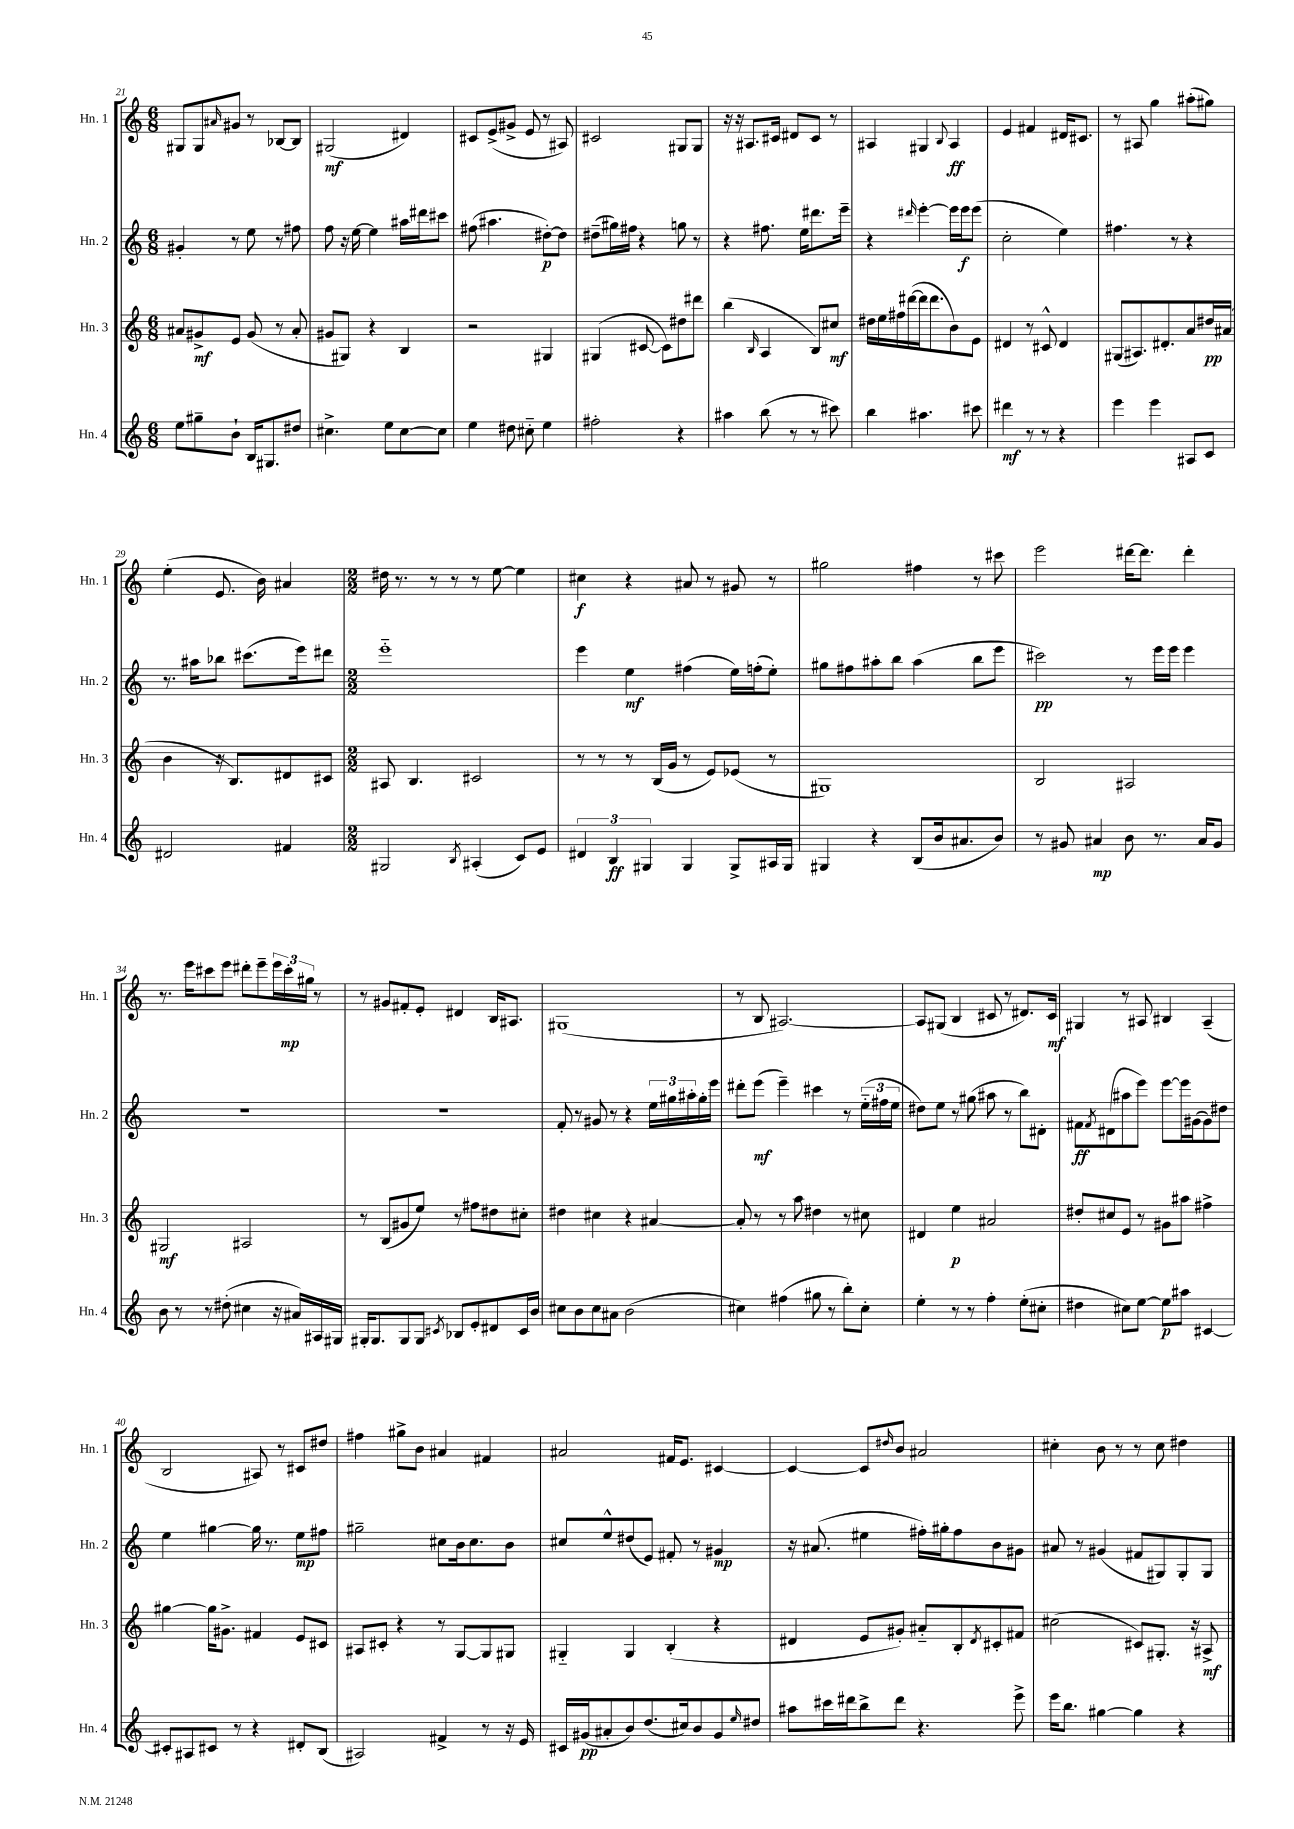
<<
\new StaffGroup <<
\new Staff = "s0" \with { instrumentName = "Hn. 1" shortInstrumentName = "Hn. 1" } {
    \clef treble \key c \major \numericTimeSignature \time 6/8
    gis8 gis8 \grace { ais'16 } gis'8 r8 bes8~ bes8 |
    gis2\mf( dis'4) |
    cis'8 e'8->( gis'8-> e'8 r8 ais8) |
    cis'2 gis8 gis8 |
    r16 r16 ais8. cis'16 dis'8 cis'8 r8 |
    ais4 gis4 \appoggiatura { b8 } ais4\ff |
    e'4 fis'4 dis'16 cis'8. |
    r8 ais8 g''4 ais''8-.( gis''8) |
    e''4-.( e'8. b'16) ais'4 |
    \numericTimeSignature \time 2/2 dis''16 r8. r8 r8 r8 e''8~ e''4 |
    cis''4\f r4 ais'8 r8 gis'8 r8 |
    gis''2 fis''4 r8 cis'''8 |
    e'''2 dis'''16~ dis'''8. dis'''4-. |
    r8. e'''16 cis'''8 e'''8 dis'''8-. e'''8-- \tuplet 3/2 { e'''16 cis'''16-.\mp gis''16 } r8 |
    r8 gis'8 fis'8-. e'8-. dis'4 b16 ais8. |
    gis1( |
    r8 b8 ais2.~) |
    ais8 gis8( b4 cis'8 r8 dis'8.) cis'16\mf |
    gis4 r8 ais8 bis4 ais4--( |
    b2 ais8) r8 cis'8 dis''8 |
    fis''4 gis''8-> b'8 ais'4 fis'4 |
    ais'2 fis'16 e'8. cis'4~ |
    cis'4~ cis'8 \grace { dis''16 } b'8 ais'2 |
    cis''4-. b'8 r8 r8 cis''8 dis''4 \bar "|." |
}
\new Staff = "s1" \with { instrumentName = "Hn. 2" shortInstrumentName = "Hn. 2" } {
    \clef treble \key c \major \numericTimeSignature \time 6/8
    gis'4-. r8 e''8 r8 fis''8 |
    f''8 r16 e''16~ e''4 ais''16 dis'''16 cis'''8 |
    fis''8( ais''4. dis''8~-.\p) dis''8 |
    dis''8--( gis''16) fis''16 r4 g''8 r8 |
    r4 fis''8. e''16 dis'''8. e'''16-- |
    r4 \grace { dis'''16 } e'''4~-. e'''16 e'''16\f e'''8( |
    c''2-. e''4) |
    fis''4. r8 r4 |
    r8. ais''16 bes''8 cis'''8.( e'''16) dis'''8 |
    \numericTimeSignature \time 2/2 e'''1-_ |
    e'''4 e''4\mf fis''4( e''16) f''16-.( e''8-.) |
    gis''8 fis''8 ais''8-. b''8 ais''4( b''8 e'''8 |
    cis'''2\pp) r8 e'''16 e'''16 e'''4 |
    R1 |
    R1 |
    f'8-. r8 gis'8 r8 r4 \tuplet 3/2 { e''16 gis''16 ais''16-. } gis''16-. e'''16 |
    dis'''8-. e'''8\mf( e'''4--) cis'''4 r8 \tuplet 3/2 { e''16-_( fis''16 e''16 } |
    dis''8) e''8 r8 gis''8( ais''8 r8 b''8) dis'8-. |
    fis'8\ff \acciaccatura { fis'8 } dis'8( ais''8 e'''8) e'''8~ e'''16 gis'16( gis'8) dis''8 |
    e''4 gis''4~ gis''16 r8. e''8\mp fis''8 |
    gis''2-- cis''8 b'16 cis''8. b'8 |
    cis''8 e''8-^ dis''8( e'8) fis'8-. r8 gis'4\mp |
    r16 ais'8.( eis''4 fis''16-.) gis''16-. fis''8 b'8 gis'8 |
    ais'8 r8 gis'4( fis'8 gis8) gis8-. gis8 \bar "|." |
}
\new Staff = "s2" \with { instrumentName = "Hn. 3" shortInstrumentName = "Hn. 3" } {
    \clef treble \key c \major \numericTimeSignature \time 6/8
    ais'8 gis'8->\mf e'8 gis'8( r8 ais'8-. |
    gis'8 gis8) r4 b4 |
    r2 gis4 |
    gis4( cis'8~ cis'8) dis''8 dis'''8 |
    b''4( \grace { b16 } a4 b8) cis''8\mf |
    dis''16 e''16 fis''16 dis'''16~( dis'''16 dis'''8. b'8) e'8 |
    dis'4 r8 cis'8-^ dis'4 |
    gis8( ais8.) dis'8.-. a'8 dis''16\pp ais'16( |
    b'4 r16 b8.) dis'8 cis'8 |
    \numericTimeSignature \time 2/2 ais8 b4. cis'2 |
    r8 r8 r8 b16( g'16 r8 e'8) ees'8( r8 |
    gis1) |
    b2 ais2 |
    gis2\mf ais2 |
    r8 b8( gis'8 e''8) r8 fis''8 dis''8 cis''8-. |
    dis''4 cis''4 r4 ais'4~ |
    ais'8-. r8 r8 a''8 dis''4 r8 cis''8 |
    dis'4 e''4\p ais'2 |
    dis''8-. cis''8 e'8 r8 gis'8 ais''8 fis''4-> |
    gis''4~ gis''16 gis'8.-> fis'4 e'8 cis'8 |
    ais8 cis'8-. r4 r8 g8~ g8 gis8 |
    gis4-_ gis4 b4-.( r4 |
    dis'4 e'8 gis'8-.) ais'8-_ b8-. \acciaccatura { dis'8 } cis'8-. fis'8 |
    cis''2( cis'8) gis8.-. r16 ais8->\mf \bar "|." |
}
\new Staff = "s3" \with { instrumentName = "Hn. 4" shortInstrumentName = "Hn. 4" } {
    \clef treble \key c \major \numericTimeSignature \time 6/8
    e''8 gis''8-- b'8-! b16 gis8. dis''8 |
    cis''4.-> e''8 cis''8~ cis''8 |
    e''4 dis''8 cis''8-_ e''4 |
    fis''2-. r4 |
    ais''4 b''8( r8 r8 cis'''8) |
    b''4 ais''4. cis'''8 |
    dis'''4\mf r8 r8 r4 |
    e'''4 e'''4 ais8 c'8 |
    dis'2 fis'4 |
    \numericTimeSignature \time 2/2 gis2 \acciaccatura { b8 } ais4-.( c'8) e'8 |
    \tuplet 3/2 { dis'4 b4\ff gis4 } gis4 gis8-> ais16 gis16 |
    gis4 r4 b8( b'16 ais'8. b'8) |
    r8 gis'8 ais'4\mp b'8 r8. ais'16 gis'8 |
    b'8 r8 r8 dis''8-.( cis''4 r16 ais'16) ais16 gis16 |
    gis16-. gis8. gis8 gis8 \acciaccatura { cis'8 } bes8 e'8-. dis'8 cis'16 b'16 |
    cis''8 b'8 cis''8 ais'8 b'2( |
    cis''4) fis''4( gis''8 r8 b''8-.) cis''8-. |
    e''4-. r8 r8 f''4-. e''8-.( cis''8-. |
    dis''4 cis''8) e''8~ e''8\p ais''8 cis'4~ |
    cis'8-. ais8 cis'8 r8 r4 dis'8-. b8( |
    ais2) fis'4-> r8 r16 e'16 |
    cis'16 gis'16\pp( ais'8-. b'8) d''8.( cis''16) b'8 gis'8 \grace { e''16 } dis''8 |
    ais''8 cis'''16 dis'''16 b''8-> dis'''8 r4. e'''8-> |
    e'''16 b''8. gis''4~ gis''4 r4 \bar "|." |
}
>>
>>
\layout { \context { \Score currentBarNumber = #21 } }
